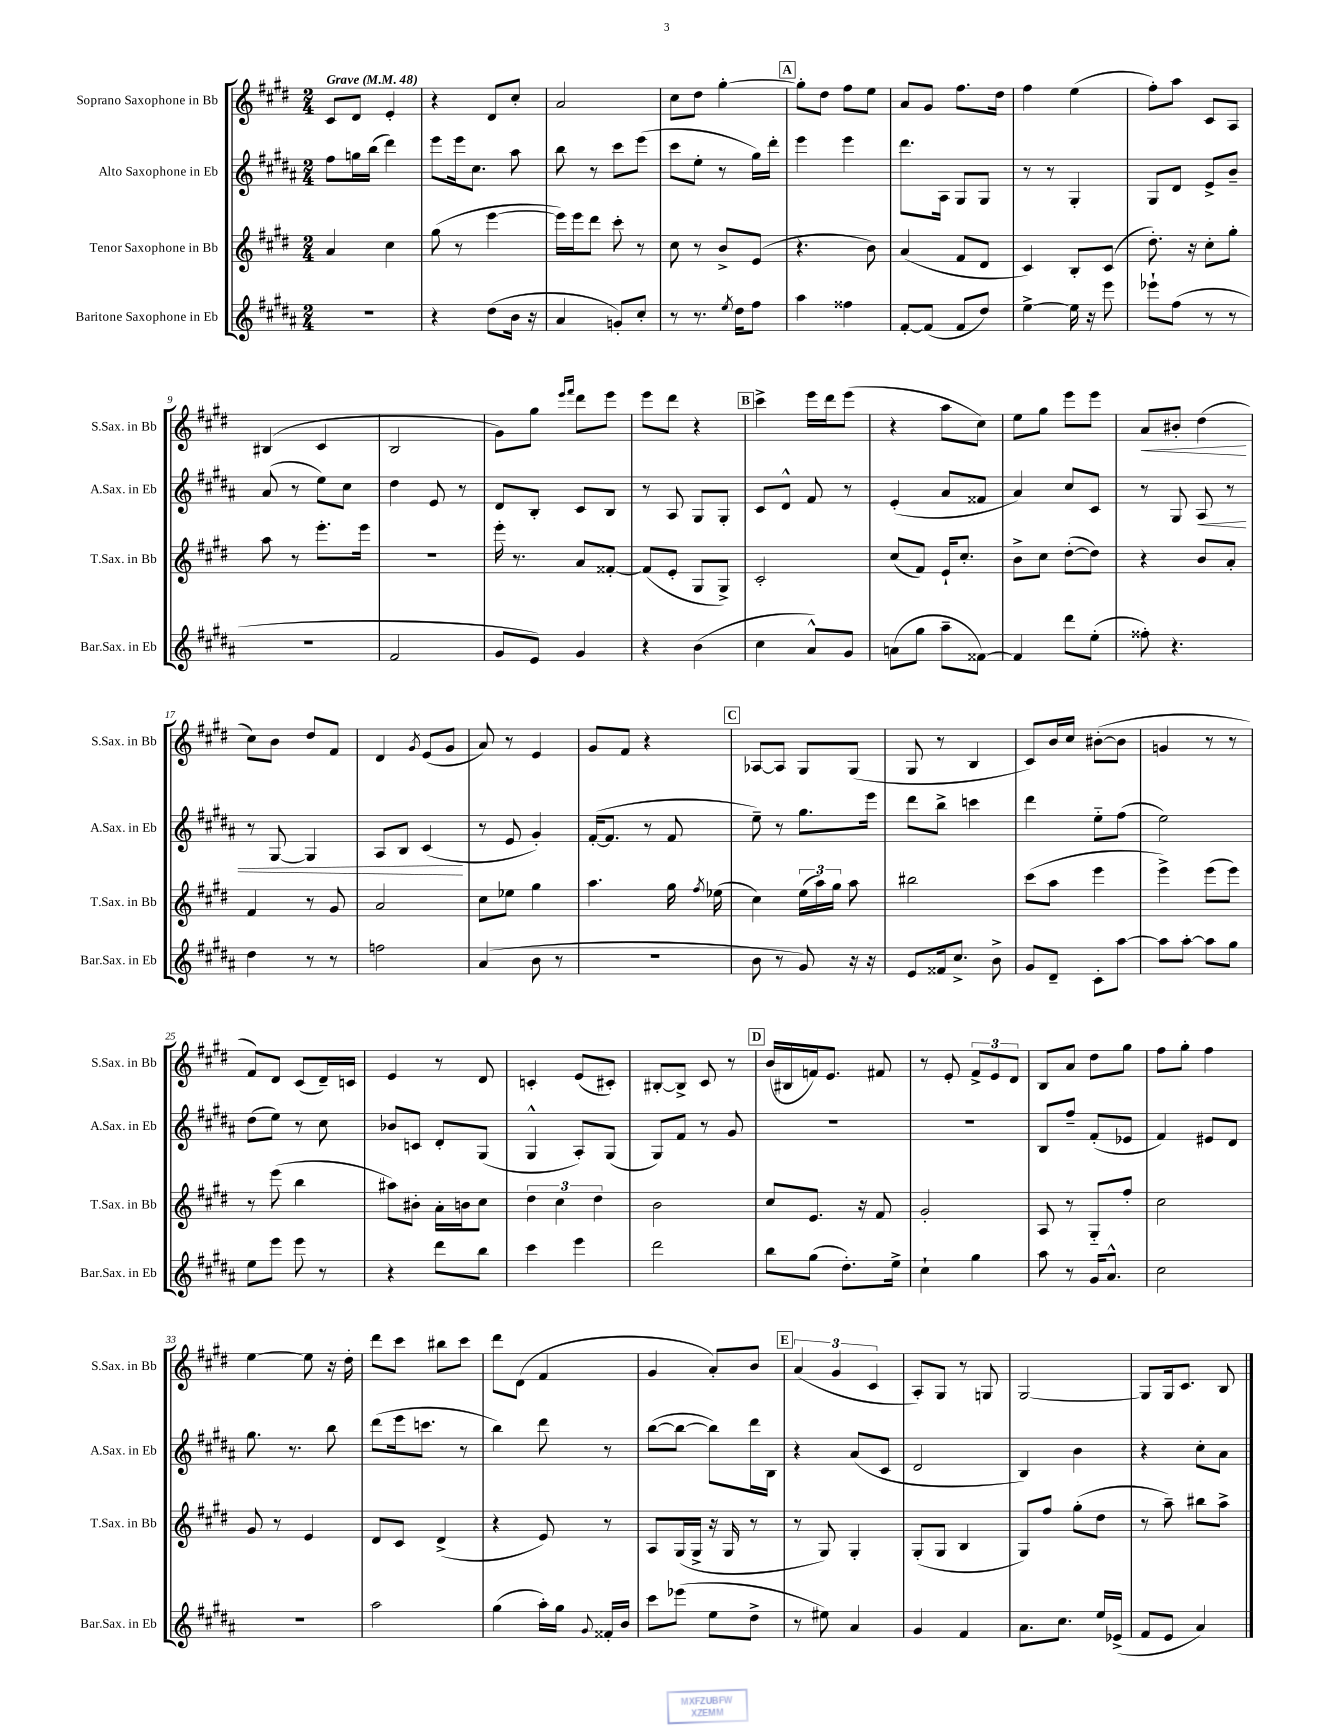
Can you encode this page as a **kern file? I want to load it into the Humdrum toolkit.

**kern	**kern	**kern	**dynam	**kern	**dynam
*part4	*part3	*part2	*part2	*part1	*part1
*staff4	*staff3	*staff2	*staff2	*staff1	*staff1
*I"Baritone Saxophone in Eb	*I"Tenor Saxophone in Bb	*I"Alto Saxophone in Eb	*	*I"Soprano Saxophone in Bb	*
*I'Bar.Sax. in Eb	*I'T.Sax. in Bb	*I'A.Sax. in Eb	*	*I'S.Sax. in Bb	*
*clefG2	*clefG2	*clefG2	*	*clefG2	*
*k[f#c#g#d#a#]	*k[f#c#g#d#]	*k[f#c#g#d#a#]	*	*k[f#c#g#d#]	*
*M2/4	*M2/4	*M2/4	*	*M2/4	*
*MM48	*MM48	*MM48	*	*MM48	*
=1	=1	=1	=1	=1	=1
!	!	!	!	!LO:TX:a:B:t=Grave	!
2r	4a/	8ff#\L	.	8c#/L	.
.	.	16ggn\L	.	8d#/J	.
.	.	(16bb\JJ	.	.	.
.	4cc#\	4ddd#\)	.	4e'/	.
=2	=2	=2	=2	=2	=2
4r	(8gg#\	8eee\L	.	4r	.
.	8r	16eee\k	.	.	.
.	.	8.cc#\J	.	.	.
(8dd#\L	[4eee\	.	.	8d#/L	.
16b\Jk	.	8aa#\	.	8cc#'/J	.
16r	.	.	.	.	.
=3	=3	=3	=3	=3	=3
4a#/	16eee\LL])	8bb\	.	2a/	.
.	16eee\J	.	.	.	.
.	8ddd#\J	8r	.	.	.
8gn'/L)	8ccc#'\	8ccc#\L	.	.	.
8cc#'/J	8r	(8eee\J	.	.	.
=4	=4	=4	=4	=4	=4
8r	8cc#\	8ccc#\L	.	8cc#\L	.
8.r	8r	8ee'\J	.	8dd#\J	.
.	8b^/L	8r	.	[4gg#'\	.
8qee/	.	.	.	.	.
16dd#\KL	.	.	.	.	.
8ff#\J	(8e/J	16gg#\LL)	.	.	.
.	.	16ddd#'\JJ	.	.	.
!!LO:REH:place=s1:t=A
=5	=5	=5	=5	=5	=5
4aa#\	4.r	4eee\	.	8gg#'\L]	.
.	.	.	.	8dd#\J	.
4ff##X\	.	4eee\	.	8ff#\L	.
.	8b\)	.	.	8ee\J	.
=6	=6	=6	=6	=6	=6
[8f#'/L	(4a/	8.ddd#\L	.	8a/L	.
(8f#/J]	.	.	.	8g#/J	.
.	.	16A#\Jk	.	.	.
8f#/L	8f#/L	8G#/L	.	8.ff#\L	.
8dd#/J)	8d#/J	8G#/J	.	.	.
.	.	.	.	16dd#\Jk	.
=7	=7	=7	=7	=7	=7
[4ee^\	4c#/)	8r	.	4ff#\	.
.	.	8r	.	.	.
16ee\]	8B'/L	4G#'/	.	(4ee\	.
16r	.	.	.	.	.
8eee\	(8c#/J	.	.	.	.
=8	=8	=8	=8	=8	=8
8eee-X`\L	8.dd#'\)	8G#/L	.	8ff#'\L)	.
(8ff#\J	.	8d#/J	.	8aa\J	.
.	16r	.	.	.	.
8r	8cc#'\L	8e^/L	.	8c#/L	.
8r	8gg#'\J	8b~/J	.	8A/J	.
!!LO:LB:g=z
=9	=9	=9	=9	=9	=9
2r	8aa\	(8a#/	.	(4B#X/	.
.	8r	8r	.	.	.
.	8.eee'\L	8ee\L)	.	4c#/	.
.	.	8cc#\J	.	.	.
.	16eee\Jk	.	.	.	.
=10	=10	=10	=10	=10	=10
2f#/	2r	4dd#\	.	2B/	.
.	.	8e/	.	.	.
.	.	8r	.	.	.
=11	=11	=11	=11	=11	=11
8g#/L	16eee'\	8d#/L	.	8g#\L)	.
.	8.r	.	.	.	.
8e/J)	.	8B'/J	.	8gg#\J	.
.	.	.	.	16qqeee/LL	.
.	.	.	.	16qqfff#/JJ	.
4g#/	8a/L	8c#/L	.	8ddd#\L	.
.	[8f##X'/J	8B/J	.	8eee\J	.
=12	=12	=12	=12	=12	=12
4r	(8f##/L]	8r	.	8eee\L	.
.	8e'/J	8A#/	.	8ddd#\J	.
(4b\	8G#/L	8G#/L	.	4r	.
.	8G#^/J)	8G#'/J	.	.	.
!!LO:REH:place=s1:t=B
=13	=13	=13	=13	=13	=13
4cc#\	2c#'/	8c#/L	.	4ccc#^\	.
.	.	8d#^^/J	.	.	.
8a#^^/L)	.	8f#/	.	16eee\LL	.
.	.	.	.	16ddd#\J	.
8g#/J	.	8r	.	(8eee\J	.
=14	=14	=14	=14	=14	=14
(8an\L	(8cc#/L	(4e'/	.	4r	.
8gg#\J	8f#/J)	.	.	.	.
8aa#~\L	16e`/KL	8a#/L	.	8aa\L	.
.	8.cc#'/J	.	.	.	.
[8f##X\J)	.	8f##X/J	.	8cc#\J)	.
=15	=15	=15	=15	=15	=15
4f##/]	8b^\L	4a#/)	.	8ee\L	.
.	8cc#\J	.	.	8gg#\J	.
8ddd#\L	([8dd#'\L	8cc#/L	.	8eee\L	.
(8ee'\J	8dd#\J])	8c#/J	.	8eee\J	.
=16	=16	=16	=16	=16	=16
!	!	!	!	!	!LO:HP:b
8ff##X'\)	4r	8r	.	8a/L	<
4.r	.	8G#/	.	8b#X'/J	.
!	!	!	!LO:HP:b	!	!
.	8b/L	8A#/	<	(4dd#\	.
.	8a'/J	8r	.	.	.
.	.	.	.	.	[
!!LO:LB:g=z
=17	=17	=17	=17	=17	=17
4dd#\	4f#/	8r	.	8cc#\L)	.
.	.	[8G#/	.	8b\J	.
8r	8r	4G#/]	.	8dd#/L	.
8r	8g#/	.	.	8f#/J	.
=18	=18	=18	=18	=18	=18
2ffn\	2a/	8A#/L	.	4d#/	.
.	.	8B/J	.	.	.
.	.	.	.	8qg#/	.
.	.	(4c#/	.	(8e/L	.
.	.	.	.	8g#/J	.
.	.	.	[	.	.
=19	=19	=19	=19	=19	=19
(4a#/	8cc#\L	8r	.	8a/)	.
.	8ee-X\J	8e/	.	8r	.
8b\	4gg#\	4g#'/)	.	4e/	.
8r	.	.	.	.	.
=20	=20	=20	=20	=20	=20
2r	4.aa\	([16f#'/KL	.	8g#/L	.
.	.	8.f#/J]	.	.	.
.	.	.	.	8f#/J	.
.	.	8r	.	4r	.
.	16gg#\	8f#/	.	.	.
.	8qff#/	.	.	.	.
.	(16ee-X\	.	.	.	.
!!LO:REH:place=s1:t=C
=21	=21	=21	=21	=21	=21
8b\	4cc#\)	8ee~\)	.	[8A-X/L	.
8r	.	8r	.	8A-/J]	.
8g#/)	(24ee\LL	8.gg#\L	.	8G#/L	.
.	24aa\)	.	.	.	.
.	24gg#\JJ	.	.	.	.
16r	8aa\	.	.	(8G#/J	.
16r	.	16eee\Jk	.	.	.
=22	=22	=22	=22	=22	=22
8e/L	2bb#X\	8ddd#\L	.	8G#/	.
16f##X/k	.	8bb^\J	.	8r	.
8.cc#^/J	.	.	.	.	.
.	.	4cccn\	.	4B/	.
8b^\	.	.	.	.	.
=23	=23	=23	=23	=23	=23
8g#/L	(8ccc#\L	4ddd#\	.	8c#/L)	.
8d#~/J	8aa\J	.	.	16b/L	.
.	.	.	.	16cc#/JJ	.
8c#'\L	4eee\	8ee\L	.	([8b#X'\L	.
[8aa#\J	.	(8ff#\J	.	8b#\J]	.
=24	=24	=24	=24	=24	=24
8aa#\L]	4eee^\)	2ee\)	.	4gn/	.
[8aa#'\J	.	.	.	.	.
8aa#\L]	(8eee\L	.	.	8r	.
8gg#\J	8eee\J)	.	.	8r	.
!!LO:LB:g=z
=25	=25	=25	=25	=25	=25
8ee\L	8r	(8dd#\L	.	8f#/L)	.
8eee\J	(8eee\	8ee\J)	.	8d#/J	.
8eee\	4bb\	8r	.	(8c#/L	.
8r	.	8cc#\	.	16d#~/L)	.
.	.	.	.	16cn/JJ	.
=26	=26	=26	=26	=26	=26
4r	8aa#X\L)	8b-X/L	.	4e/	.
.	8b#X'\J	8cn/J	.	.	.
8ddd#\L	16a'\LL	8d#'/L	.	8r	.
.	16bn\J	.	.	.	.
8bb\J	8cc#\J	(8G#/J	.	8d#/	.
=27	=27	=27	=27	=27	=27
4ccc#\	6dd#\	4G#^^/	.	4cn'/	.
.	6cc#\	.	.	.	.
4eee\	.	8A#'/L)	.	(8e/L	.
.	6dd#\	.	.	.	.
.	.	(8G#/J	.	8c#X'/J)	.
=28	=28	=28	=28	=28	=28
2ddd#\	2b\	8G#/L)	.	[8B#X'/L	.
.	.	8f#/J	.	8B#^/J]	.
.	.	8r	.	8c#/	.
.	.	8g#/	.	8r	.
!!LO:REH:place=s1:t=D
=29	=29	=29	=29	=29	=29
8bb\L	8cc#/L	2r	.	(16b/LL	.
.	.	.	.	16B#X/	.
(8gg#\J	8.e/J	.	.	16fn/J)	.
.	.	.	.	8.e/J	.
8.dd#'\L)	.	.	.	.	.
.	16r	.	.	.	.
.	8f#/	.	.	8f#X/	.
16ee^\Jk	.	.	.	.	.
=30	=30	=30	=30	=30	=30
4cc#`\	2g#'/	2r	.	8r	.
.	.	.	.	8e'/	.
4gg#\	.	.	.	12f#^/L	.
.	.	.	.	12e/	.
.	.	.	.	12d#/J	.
=31	=31	=31	=31	=31	=31
8aa#\	8A/	8B/L	.	8B/L	.
8r	8r	8ff#~/J	.	8a/J	.
16g#/KL	8G#/L	(8f#'/L	.	8dd#\L	.
8.a#^^/J	.	.	.	.	.
.	8ff#'/J	8e-X/J	.	8gg#\J	.
=32	=32	=32	=32	=32	=32
2cc#\	2cc#\	4f#/)	.	8ff#\L	.
.	.	.	.	8gg#'\J	.
.	.	8e#X/L	.	4ff#\	.
.	.	8d#/J	.	.	.
!!LO:LB:g=z
=33	=33	=33	=33	=33	=33
2r	8g#/	8.gg#\	.	[4ee\	.
.	8r	.	.	.	.
.	.	8.r	.	.	.
.	4e/	.	.	8ee\]	.
.	.	8bb\	.	16r	.
.	.	.	.	16dd#'\	.
=34	=34	=34	=34	=34	=34
2aa#\	8d#/L	(8ddd#\L	.	8ddd#\L	.
.	8c#/J	16eee\k	.	8ccc#\J	.
.	.	8.cccn\J	.	.	.
.	(4d#^/	.	.	8bb#X\L	.
.	.	8r	.	8ccc#\J	.
=35	=35	=35	=35	=35	=35
(4gg#\	4r	4bb\)	.	8ddd#\L	.
.	.	.	.	(8d#\J	.
16aa#'\LL)	8e/)	8ddd#\	.	4f#/	.
16gg#\JJ	.	.	.	.	.
8qqg#/	.	.	.	.	.
16f##X'/LL	8r	8r	.	.	.
16b/JJ	.	.	.	.	.
=36	=36	=36	=36	=36	=36
8ccc#\L	8A/L	([8bb\L	.	4g#/	.
(8eee-X\J	(16G#/L	8bb\J_	.	.	.
.	16G#^/JJ	.	.	.	.
8ee\L	16r	8bb\L])	.	8a'/L)	.
.	16G#/	.	.	.	.
8dd#^\J	8r	16ddd#\L	.	8b/J	.
.	.	16B\JJ	.	.	.
!!LO:REH:place=s1:t=E
=37	=37	=37	=37	=37	=37
8r	8r	4r	.	(6a/	.
8ee#X\)	8G#/)	.	.	.	.
.	.	.	.	6g#/	.
4a#/	4G#'/	(8a#/L	.	.	.
.	.	.	.	6c#/	.
.	.	8c#/J	.	.	.
=38	=38	=38	=38	=38	=38
4g#/	(8G#'/L	2d#/	.	8A'/L)	.
.	8G#/J	.	.	8G#/J	.
4f#/	4B/	.	.	8r	.
.	.	.	.	8Gn/	.
=39	=39	=39	=39	=39	=39
8.a#\L	8G#/L)	4B/)	.	[2G#/	.
.	8ff#/J	.	.	.	.
8.cc#\J	.	.	.	.	.
.	(8gg#'\L	4b\	.	.	.
16ee/LL	8dd#\J	.	.	.	.
(16e-X^/JJ	.	.	.	.	.
=40	=40	=40	=40	=40	=40
8f#/L	8r	4r	.	8G#/L]	.
8e/J	8aa~\)	.	.	16G#/k	.
.	.	.	.	8.c#/J	.
4a#/)	8bb#X\L	8cc#'\L	.	.	.
.	8aa^\J	8a#\J	.	8B/	.
==	==	==	==	==	==
*-	*-	*-	*-	*-	*-
